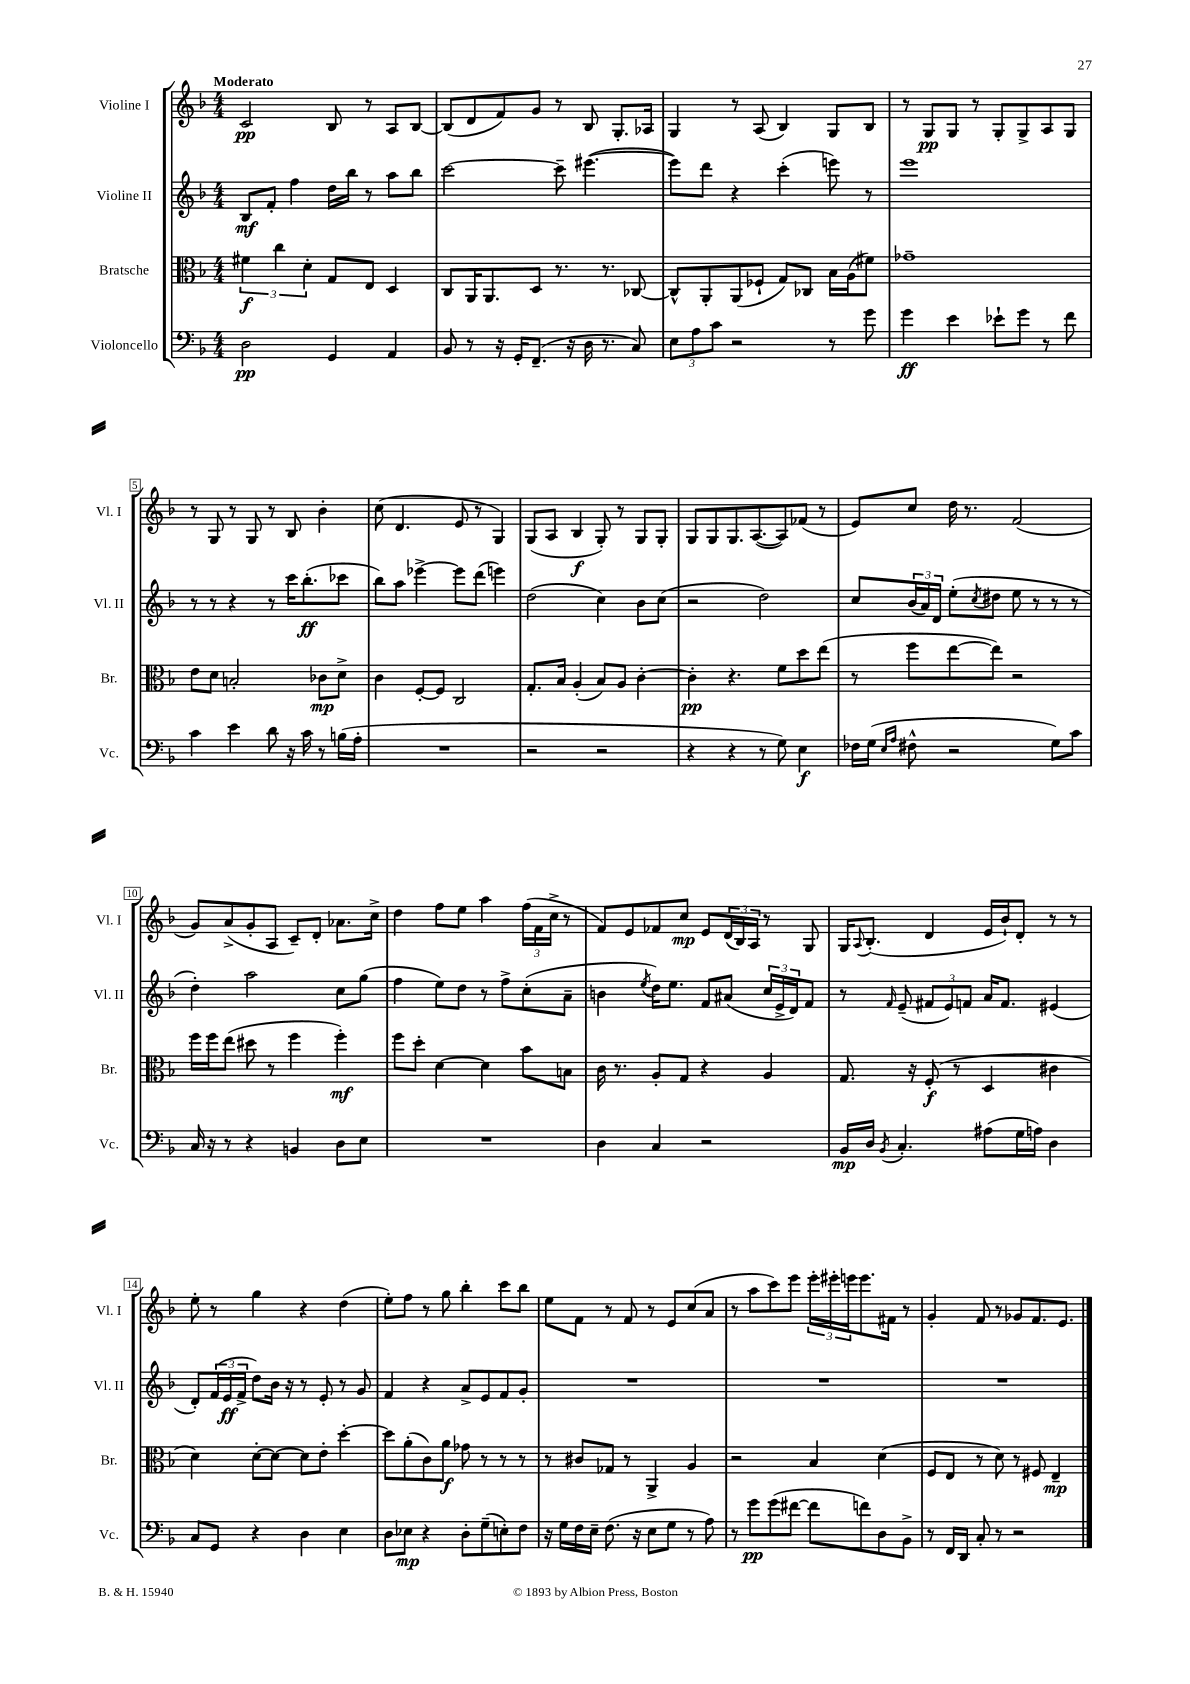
<<
\new StaffGroup <<
\new Staff = "s0" \with { instrumentName = "Violine I" shortInstrumentName = "Vl. I" } {
    \clef treble \key f \major \numericTimeSignature \time 4/4 \tempo "Moderato"
    c'2\pp bes8 r8 a8 bes8~ |
    bes8( d'8 f'8) g'8 r8 bes8 g8.-. aes16 |
    g4 r8 a8( bes4) g8 bes8 |
    r8 g8\pp g8 r8 g8-. g8-> a8 g8 |
    r8 g8 r8 g8 r8 bes8 bes'4-. |
    c''8( d'4. e'8 r8 g4) |
    g8( a8 bes4\f g8-.) r8 g8 g8-. |
    g8 g8 g8. a8.~( a8) fes'8( r8 |
    e'8) c''8 d''16 r8. f'2( |
    g'8) a'8->( g'8-. a8 c'8--) d'8-. aes'8. c''16-> |
    d''4 f''8 e''8 a''4 \tuplet 3/2 { f''16( f'16 c''16-> } r8 |
    f'8) e'8 fes'8 c''8\mp e'8 \tuplet 3/2 { d'16( bes16) a16 } r8 g8 |
    g16 \appoggiatura { a8 } bes8.-.( d'4 e'16 bes'16-!) d'8-. r8 r8 |
    e''8-. r8 g''4 r4 d''4( |
    e''8-.) f''8 r8 g''8 bes''4-. c'''8 bes''8 |
    e''8 f'8 r8 f'8 r8 e'8 c''8( a'8 |
    r8 a''8 c'''8) e'''8 \tuplet 3/2 { e'''16-. eis'''16-. e'''16 } e'''8. fis'16 r8 |
    g'4-. f'8 r8 ges'8 f'8. e'8. \bar "|." |
}
\new Staff = "s1" \with { instrumentName = "Violine II" shortInstrumentName = "Vl. II" } {
    \clef treble \key f \major \numericTimeSignature \time 4/4
    bes8\mf f'8-. f''4 d''16 bes''16 r8 a''8 bes''8 |
    c'''2~ c'''8-- eis'''4.~( |
    eis'''8) d'''8 r4 c'''4-.( e'''8) r8 |
    e'''1 |
    r8 r8 r4 r8 c'''16 bes''8.-.\ff( ces'''8 |
    bes''8) a''8 ees'''4~-> ees'''8 d'''8( e'''4) |
    d''2( c''4) bes'8 c''8( |
    r2 d''2) |
    c''8 \tuplet 3/2 { bes'16( a'16) d'16 } e''8-.( \acciaccatura { c''8 } dis''8 e''8 r8 r8 r8 |
    d''4-.) a''2 c''8 g''8( |
    f''4 e''8) d''8 r8 f''8-> c''8-.( a'8-- |
    b'4 \acciaccatura { e''8 } d''16) e''8. f'8 ais'8( \tuplet 3/2 { c''16 e'16-> d'16) } f'8 |
    r8 \grace { f'16 } e'8--( \tuplet 3/2 { fis'8 e'8) f'8 } a'16 f'8. eis'4( |
    d'8-.) \tuplet 3/2 { f'16( e'16\ff f'16-> } d''8) bes'16 r16 r8 e'8-. r8 g'8 |
    f'4 r4 a'8-> e'8 f'8 g'8-. |
    R1 |
    R1 |
    R1 \bar "|." |
}
\new Staff = "s2" \with { instrumentName = "Bratsche" shortInstrumentName = "Br." } {
    \clef alto \key f \major \numericTimeSignature \time 4/4
    \tuplet 3/2 { fis'4\f c''4 d'4-. } g8 e8 d4 |
    c8 a,16 a,8. d8 r8. r8. ces8~ |
    ces8-^ a,8-. a,8( fes8-! g8) ces8 bes16 a16( fis'8) |
    ges'1-- |
    e'8 d'8 b2-. ces'8\mp d'8-> |
    c'4 f8~-. f8 c2 |
    g8.-. bes16 a4-.( bes8) a8 c'4~-. |
    c'4-.\pp r4. f'8 d''8 e''8( |
    r8 f''8 e''8~ e''8) r2 |
    f''16 f''16 e''8( dis''8 r8 f''4 f''4-.\mf) |
    f''8 d''8-. d'4~ d'4 bes'8 b8 |
    c'16 r8. a8-. g8 r4 a4 |
    g8. r16 f8-.\f( r8 d4 cis'4 |
    d'4) d'8~-. d'8~ d'8 e'8-. d''4~-. |
    d''8 a'8-.( c'8) a'8\f ges'8 r8 r8 r8 |
    r8 cis'8 ges8 r8 a,4-> a4 |
    r2 bes4 d'4( |
    f8 e8 r8 d'8) r8 fis8 e4--\mp \bar "|." |
}
\new Staff = "s3" \with { instrumentName = "Violoncello" shortInstrumentName = "Vc." } {
    \clef bass \key f \major \numericTimeSignature \time 4/4
    d2\pp g,4 a,4 |
    bes,8 r8 r16 g,16-. f,8.--( r16 d16 r8. c8) |
    \tuplet 3/2 { e8 a8 c'8 } r2 r8 g'8 |
    g'4\ff e'4 ees'8-! g'8 r8 f'8 |
    c'4 e'4 d'8 r16 c'16 r8 b16( a16-. |
    R1 |
    r2 r2 |
    r4 r4 r8 g8) e4\f |
    fes16 g16( \grace { e16 a16 } fis8-^ r2 g8) c'8 |
    c16 r16 r8 r4 b,4 d8 e8 |
    R1 |
    d4 c4 r2 |
    bes,16\mp d16 \acciaccatura { bes,8 } c4.-. ais8( g16 a16) d4 |
    c8 g,8 r4 d4 e4 |
    d8 ees8\mp r4 d8-. g8--( e8-.) f8 |
    r16 g16 f16 e16-- f8.( r16 e8 g8 r8 a8) |
    r8 g'8\pp g'8( fis'8~ fis'8 f'8) d8 bes,8-> |
    r8 f,16 d,16 c8-. r8 r2 \bar "|." |
}
>>
>>
\layout { \context { \Score \override BarNumber.stencil = #(make-stencil-boxer 0.1 0.3 ly:text-interface::print) } }
